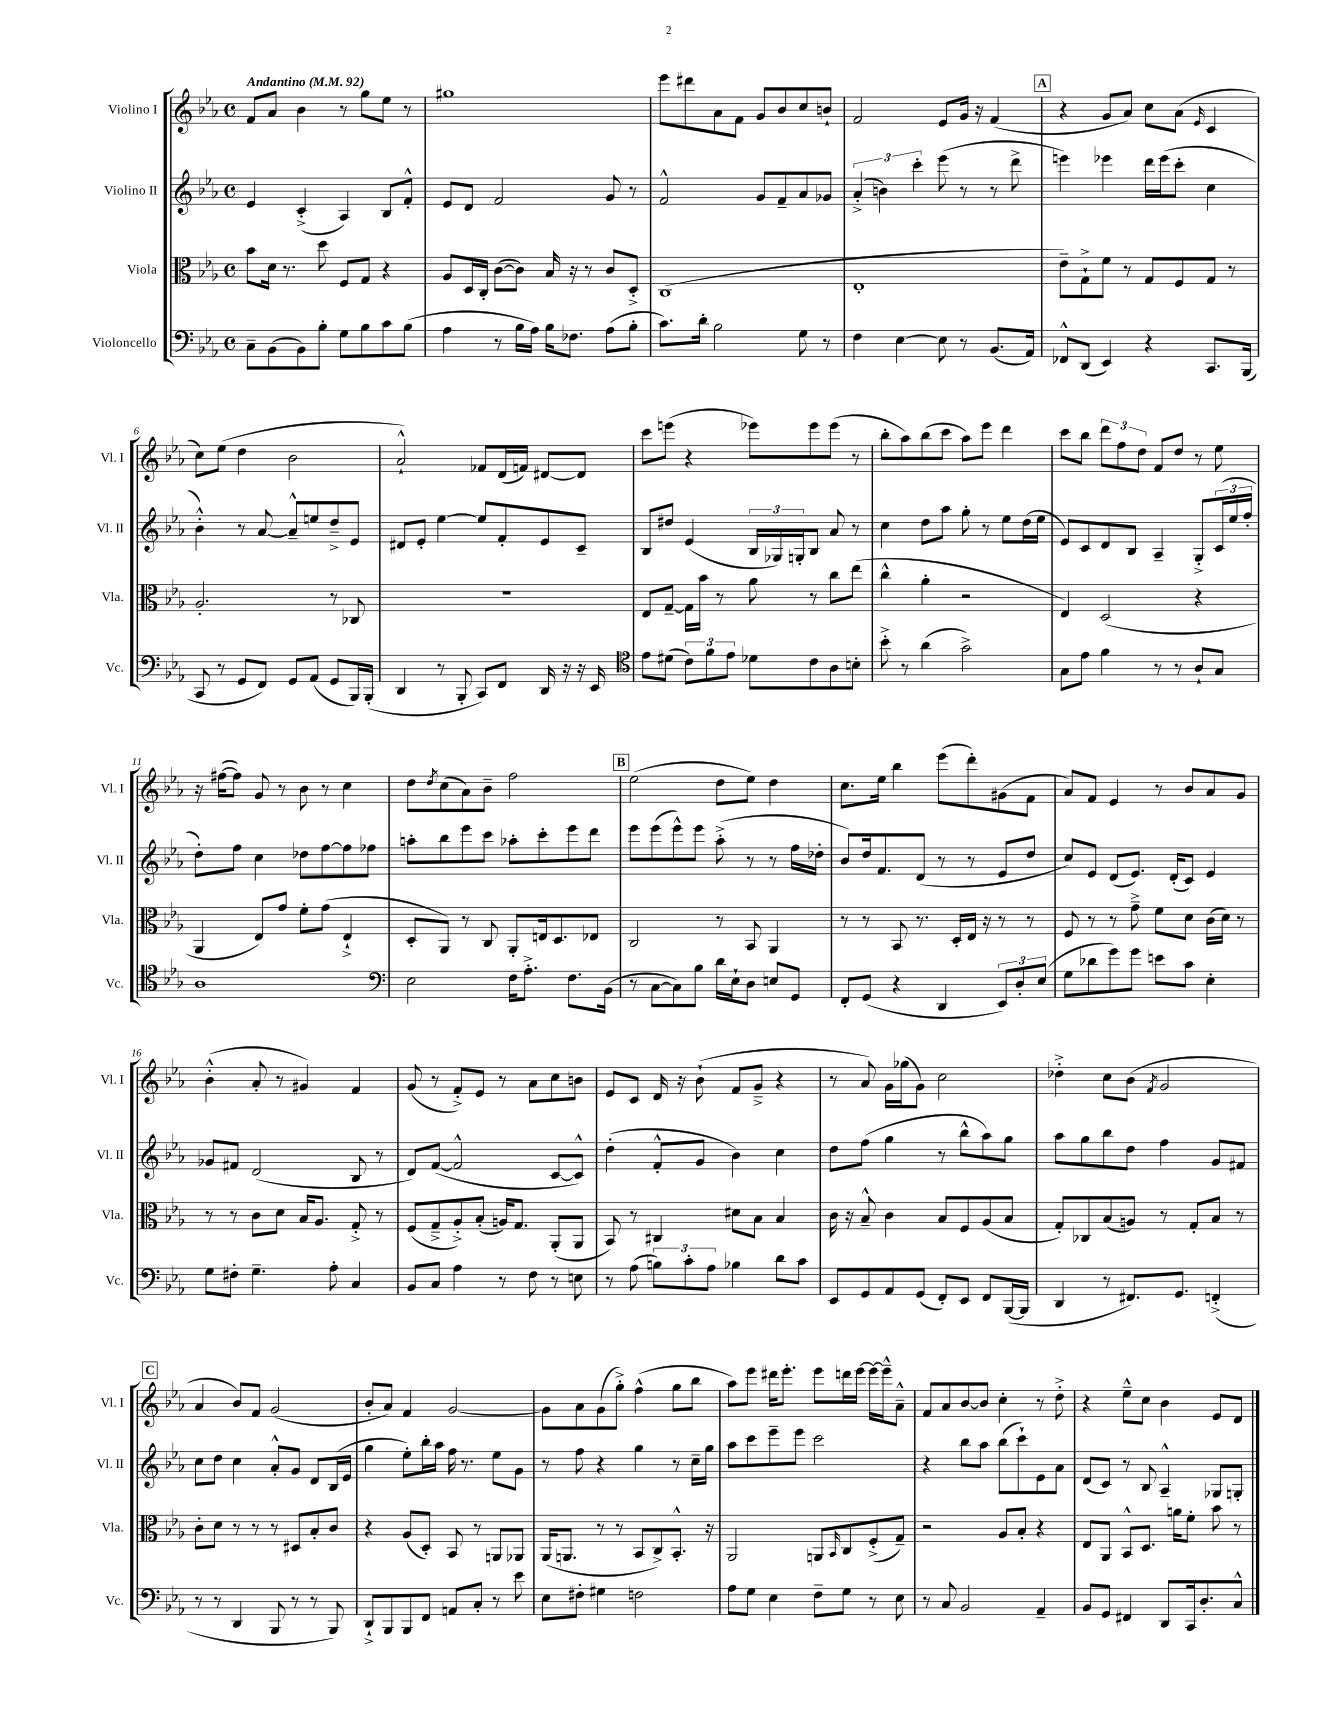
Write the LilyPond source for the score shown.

<<
\new StaffGroup <<
\new Staff = "s0" \with { instrumentName = "Violino I" shortInstrumentName = "Vl. I" } {
    \clef treble \key ees \major \defaultTimeSignature \time 4/4 \tempo "Andantino" 4 = 92
    f'8 aes'8 bes'4 r8 g''8 ees''8 r8 |
    gis''1 |
    ees'''8 dis'''8 aes'8 f'8 g'8 bes'8 c''8 b'8-! |
    f'2 ees'8 g'16 r16 f'4( |
    \mark \markup { \box "A" } r4 g'8 aes'8) c''8 aes'8( \grace { ees'16 } c'4 |
    c''8) ees''8( d''4 bes'2 |
    aes'2-!-^) fes'8 d'16( f'16) dis'8~ dis'8 |
    c'''8 e'''8( r4 ees'''8) ees'''8 ees'''8( r8 |
    bes''8-. aes''8) bes''8( c'''8 aes''8) ees'''8 d'''4 |
    c'''8 bes''8 \tuplet 3/2 { d'''8 f''8 d''8 } f'8 d''8 r8 ees''8 |
    r16 fis''16~( fis''8) g'8 r8 bes'8 r8 c''4 |
    d''8 \acciaccatura { d''8 } c''8( aes'8) bes'8-- f''2 |
    \mark \markup { \box "B" } ees''2( d''8 ees''8) d''4 |
    c''8. ees''16 bes''4 ees'''8( d'''8-.) gis'8( f'8 |
    aes'8) f'8 ees'4 r8 bes'8 aes'8 g'8 |
    bes'4-.-^( aes'8-. r8 gis'4) f'4 |
    g'8( r8 f'8-.->) ees'8 r8 aes'8 c''8 b'8 |
    ees'8 c'8 d'16 r16 bes'8-!( f'8 g'8---> r4 |
    r8 aes'8) g'16 ges''16( g'8) c''2 |
    des''4-.-> c''8 bes'8( \acciaccatura { f'8 } g'2 |
    \mark \markup { \box "C" } aes'4 bes'8) f'8 g'2( |
    bes'8-. aes'8) f'4 g'2~ |
    g'8 aes'8 g'8( g''8-.->) f''4-^( g''8 bes''8 |
    aes''8) ees'''8 dis'''16 ees'''8.-. ees'''8 d'''16 ees'''16~ ees'''16~ ees'''16---^ aes'8---^ |
    f'8 aes'8 bes'8~ bes'8 c''4-. r8 d''8-.-> |
    r4 ees''8---^ c''8 bes'4 ees'8 d'8 \bar "|." |
}
\new Staff = "s1" \with { instrumentName = "Violino II" shortInstrumentName = "Vl. II" } {
    \clef treble \key ees \major \defaultTimeSignature \time 4/4
    ees'4 c'4-.->( aes4) bes8 f'8-.-^ |
    ees'8 d'8 f'2 g'8 r8 |
    f'2-^ g'8 f'8-- aes'8 ges'8 |
    \tuplet 3/2 { aes'4-.->( b'4) c'''4-. } ees'''8( r8 r8 d'''8-> |
    \mark \markup { \box "A" } e'''4) ees'''4 d'''16 ees'''16( c'''8-. c''4 |
    bes'4-.-^) r8 aes'8~ aes'8---^ e''8 d''8---> ees'8 |
    dis'8 ees'8-. ees''4~ ees''8 f'8-. ees'8 c'8-- |
    bes8 dis''8 ees'4( \tuplet 3/2 { bes16 ges16) g16-. } bes8 aes'8 r8 |
    c''4 d''8 aes''8 g''8-. r8 ees''8 d''16( ees''16 |
    ees'8) c'8 d'8 bes8 aes4-- g8-.-> \tuplet 3/2 { c'16( ees''16 f''16-. } |
    d''8-.) f''8 c''4 des''8 f''8~ f''8 fes''8 |
    a''8-. bes''8 ees'''8 c'''8 aes''8-. c'''8-. ees'''8 d'''8 |
    \mark \markup { \box "B" } ees'''8 ees'''8( ees'''8-^) ees'''8 aes''8-.->( r8 r8 f''16 des''16-. |
    bes'8) d''16 f'8. d'8( r8 r8 ees'8 d''8 |
    c''8) ees'8 d'8( ees'8.) d'16-.( c'8) ees'4 |
    ges'8 fis'8 d'2( bes8 r8 |
    d'8) f'8~( f'2-^ c'8~ c'8-^) |
    d''4-.( f'8-.-^ g'8 bes'4) c''4 |
    d''8 f''8( g''4 r8 bes''8-^ aes''8) g''8 |
    aes''8 g''8 bes''8 d''8 f''4 g'8 fis'8 |
    \mark \markup { \box "C" } c''8 d''8 c''4 aes'8-.-^ g'8 d'8 bes16( ees'16 |
    g''4 ees''8-.) bes''16-. aes''16 f''16 r8. ees''8 g'8 |
    r8 f''8 r4 g''4 r8 c''16-- g''16 |
    aes''8 c'''8 ees'''8-- ees'''8 c'''2 |
    r4 bes''8 aes''8 bes''8( c'''8-!) ees'8 aes'8 |
    d'8( c'8) r8 bes8 aes4---^ ges8 g8-. \bar "|." |
}
\new Staff = "s2" \with { instrumentName = "Viola" shortInstrumentName = "Vla." } {
    \clef alto \key ees \major \defaultTimeSignature \time 4/4
    bes'8 d'16 r8. d''8 f8 g8 r4 |
    aes8 d16 c16-. c'8~( c'8) bes16 r16 r8 c'8 d8-.-> |
    c1( |
    ees1-. |
    \mark \markup { \box "A" } ees'8--) g8-!-> f'8 r8 g8 f8 g8 r8 |
    aes2.-. r8 ces8 |
    R1 |
    ees8 g8~-- g16 bes'16 r8 aes'8 r8 c''8 ees''8( |
    c''4-^ aes'4-. r2 |
    ees4) d2( r4 |
    aes,4 ees8) g'8 f'8-. g'8( ees4-!-> |
    d8-. aes,8) r8 c8 aes,8-. e16 d8. ees8 |
    \mark \markup { \box "B" } c2 r8 bes,8 aes,4 |
    r8 r8 bes,8 r8. d16-. ees16 r16 r8 r8 |
    f8 r8 r8 g'8---> f'8 d'8 c'16( d'16) r8 |
    r8 r8 c'8 d'8 bes16 aes8. g8-.-> r8 |
    f8( g8---> aes8-.->) bes8-.( a16) g8. aes,8-.( aes,8 |
    bes,8) r8 cis4 dis'8 bes8 bes4 |
    c'16 r16 bes8---^ c'4 bes8 f8 aes8( bes8 |
    g8-.) ces8 bes8( a8) r8 g8-. bes8 r8 |
    \mark \markup { \box "C" } c'8-. d'8 r8 r8 r8 dis8 bes8-. c'8 |
    r4 aes8( d8-.) bes,8 r8 a,8 aes,8 |
    aes,16( a,8. r8 r8 bes,8 c8->) bes,8.-.-^ r16 |
    aes,2 a,8 \grace { bes,16 } c8 f8-.->( g8--) |
    r2 aes8 bes8-. r4 |
    ees8 aes,8 bes,8-^ d8. a'16 f'8-. bes'8 r8 \bar "|." |
}
\new Staff = "s3" \with { instrumentName = "Violoncello" shortInstrumentName = "Vc." } {
    \clef bass \key ees \major \defaultTimeSignature \time 4/4
    c8-- bes,8( bes,8) bes8-. g8 bes8 c'8 bes8( |
    aes4 r8 bes16 aes16) bes16 fes8. aes8( bes8-. |
    c'8.) d'16-. bes2 g8 r8 |
    f4 ees4~ ees8 r8 bes,8.( aes,16) |
    \mark \markup { \box "A" } fes,8-^ d,8( ees,4) r4 c,8. bes,,16( |
    c,8 r8 g,8 f,8) g,8 aes,8( g,8 bes,,16) bes,,16-.( |
    d,4 r8 bes,,8-. c,8) f,8 d,16 r16 r16 ees,16 |
    \clef tenor ees'8 dis'8( \tuplet 3/2 { c'8) f'8 ees'8 } des'8 c'8 aes8 b8-. |
    bes'8-.-> r8 aes'4( g'2->) |
    g8 ees'8 f'4 r8 r8 aes8-! g8 |
    aes1 |
    \clef bass ees2 f16 aes8.-.-> f8. bes,16( |
    \mark \markup { \box "B" } r8 c8~ c8) bes8 d'16 ees16-! d8 e8 g,8 |
    f,8-. g,8( r4 d,4 \tuplet 3/2 { ees,8) d8-. ees8( } |
    g8 des'8 g'8) g'8 e'8 c'8 ees4-. |
    g8 fis8-. g4.-- aes8-. c4 |
    bes,8 c8 aes4 r8 f8 r8 e8 |
    r8 aes8( \tuplet 3/2 { b8) c'8-. aes8 } bes4 d'8 c'8 |
    ees,8 g,8 aes,8 g,8( f,8-.) ees,8 f,8 bes,,16~( bes,,16 |
    d,4 r8 fis,8.) g,8. f,4-.->( |
    \mark \markup { \box "C" } r8 r8 d,4 bes,,8 r8 r8 bes,,8) |
    d,8-!-> bes,,8 bes,,8 f,8 a,8 c8-. r8 ees'8 |
    ees8 fis8-. gis4 f2 |
    aes8 g8 ees4 f8-- g8 r8 ees8 |
    r8 c8 bes,2 aes,4-- |
    bes,8 g,8 fis,4 d,8 c,16 d8.-. c8-^ \bar "|." |
}
>>
>>
